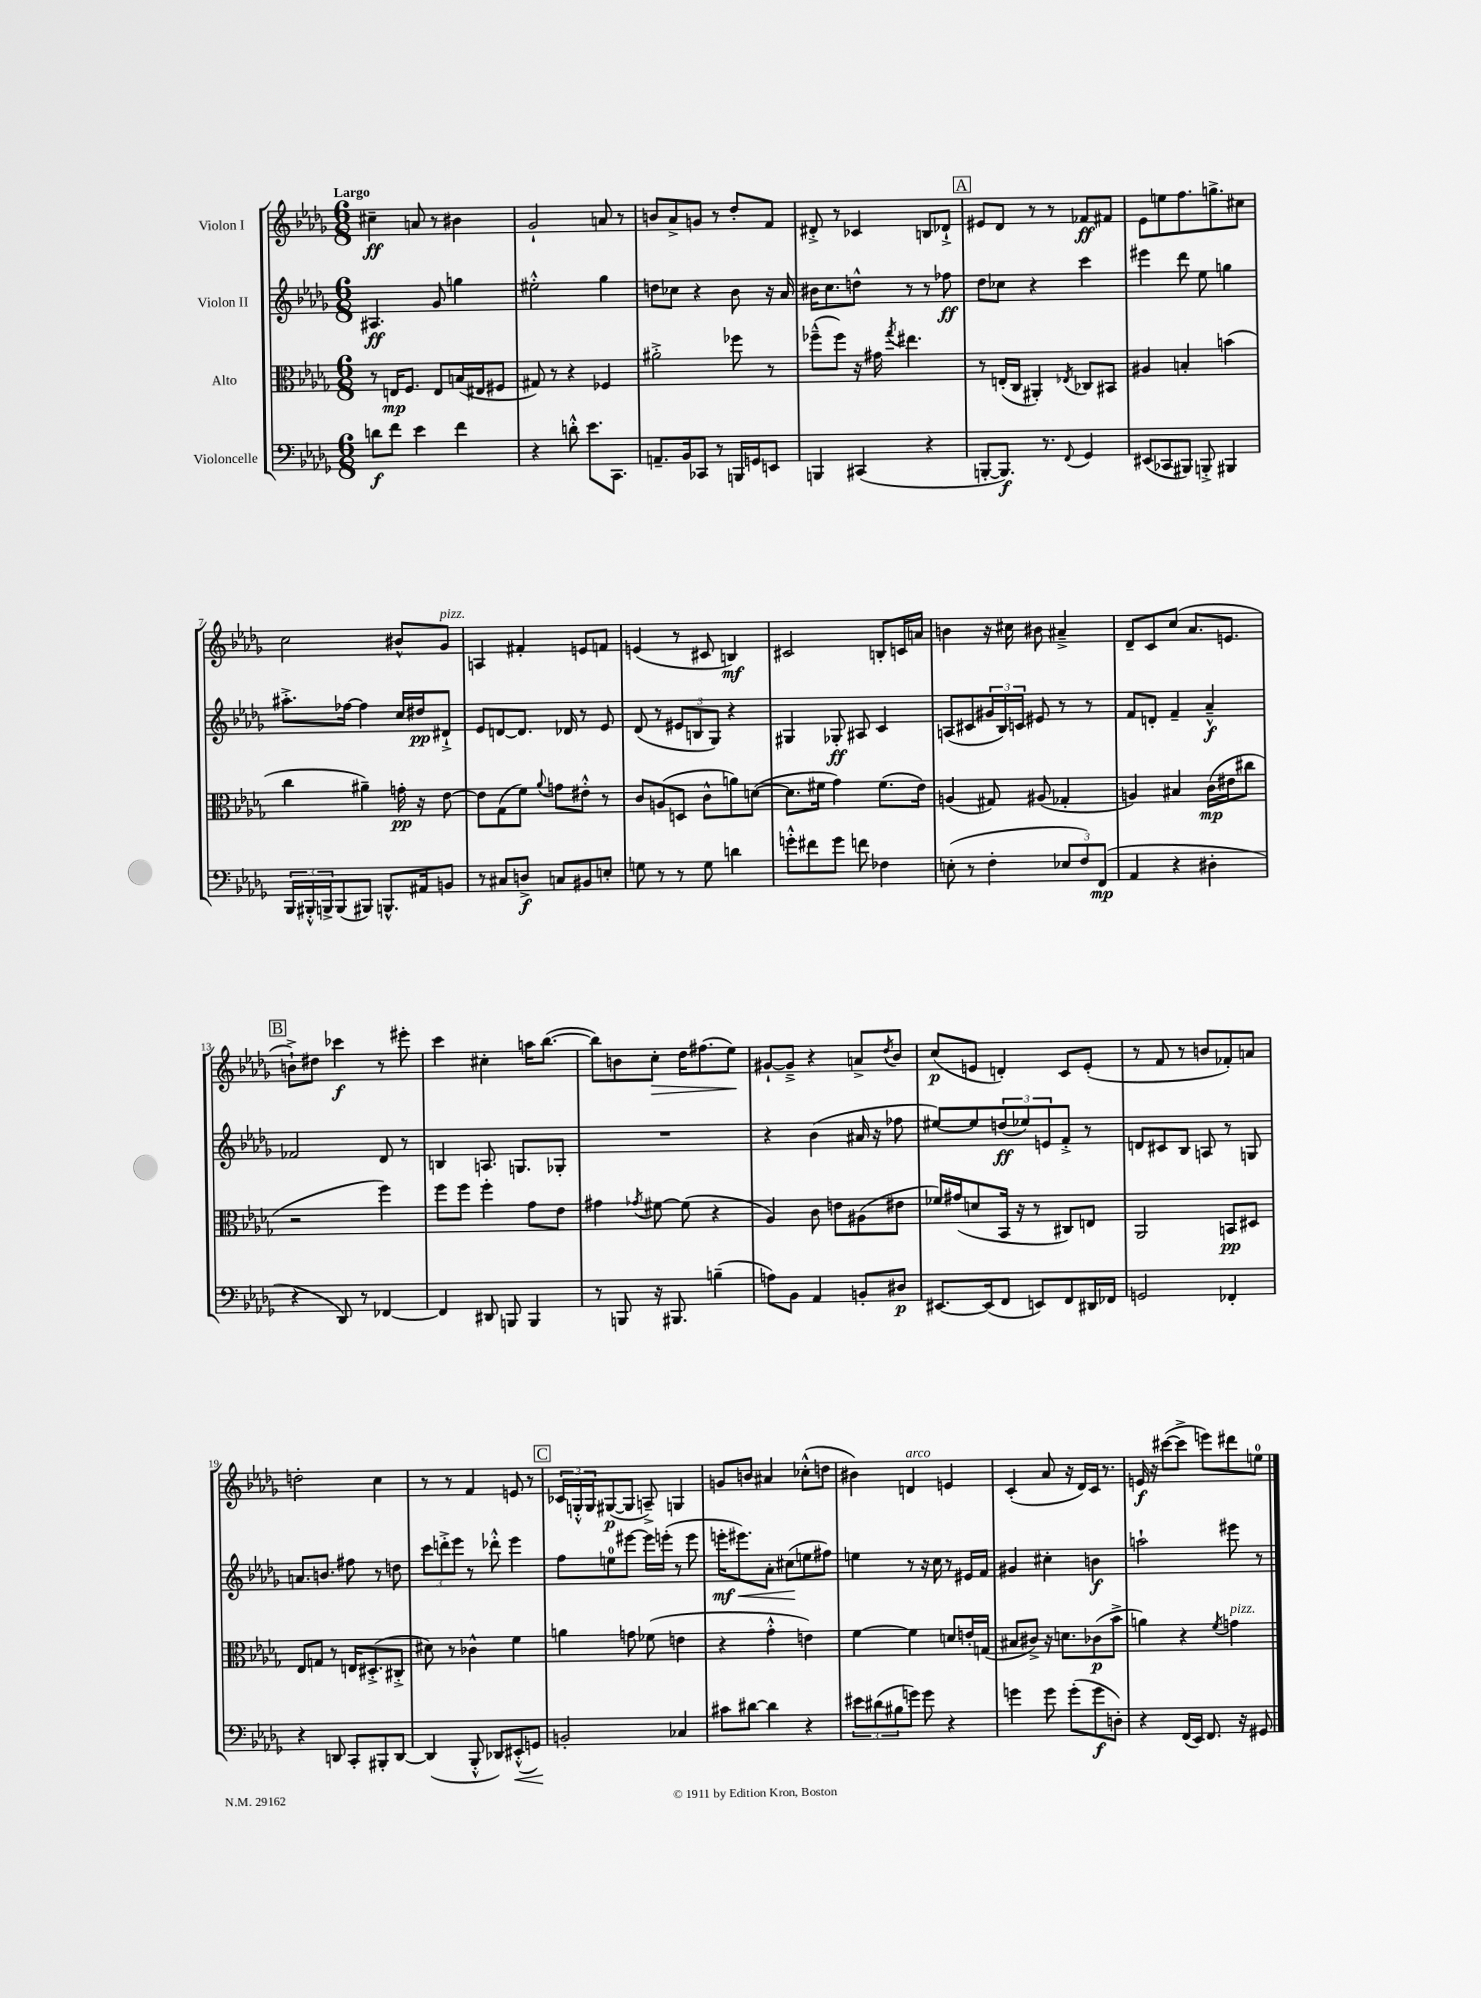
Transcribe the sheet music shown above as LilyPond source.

<<
\new StaffGroup <<
\new Staff = "s0" \with { instrumentName = "Violon I" } {
    \clef treble \key des \major \numericTimeSignature \time 6/8 \tempo "Largo"
    cis''4--\ff a'8 r8 bis'4 |
    ges'2-! a'8 r8 |
    b'8 aes'8-> g'8 r8 des''8-. f'8 |
    dis'8-.-> r8 ces'4 b8 des'8-!-> |
    \mark \markup { \box "A" } eis'8 des'8 r8 r8 fes'8\ff fis'8 |
    ees'8 e''8 f''8. g''8.-> cis''8 |
    c''2 bis'8-^ ges'8^\markup { \italic "pizz." } |
    a4 fis'4-. e'8 f'8 |
    e'4( r8 cis'8 b4\mf) |
    cis'2 b8-. c'16 a'16 |
    b'4 r16 cis''16 bis'8 ais'4---> |
    des'8-- c'8 c''8( aes'8. e'8. |
    \mark \markup { \box "B" } b'8-!->) dis''8 ces'''4\f r8 eis'''8-. |
    c'''4 cis''4-. a''16 bes''8.~( |
    bes''8) b'8 c''8-.\> des''16 fis''8.( ees''8\!) |
    gis'8~-! gis'8---> r4 a'8-> \acciaccatura { des''8 } bes'8 |
    c''8\p( e'8 d'4-.) c'8 e'8-.( |
    r8 f'8 r8 b'8 fes'8-.) a'8 |
    d''2-. c''4 |
    r8 r8 f'4 e'8 r8 |
    \mark \markup { \box "C" } \tuplet 3/2 { ces'16 g16-.-^ g16 } gis8~\p( gis8 a8--->) g4 |
    g'8 b'8 ais'4 ces''8-.-^( d''8 |
    bis'4) d'4^\markup { \italic "arco" } e'4 |
    c'4-.( aes'8 r16 des'16) c'16 r8. |
    e'16\f r16 cis'''8~( cis'''8-> e'''8) dis'''8 e''8-0 \bar "|." |
}
\new Staff = "s1" \with { instrumentName = "Violon II" } {
    \clef treble \key des \major \numericTimeSignature \time 6/8
    ais4.\ff ges'8 g''4 |
    eis''2-.-^ ges''4 |
    d''8 ces''8 r4 bes'8 r16 aes'16 |
    bis'16 c''8. d''8-^ r8 r8 fes''8\ff |
    \mark \markup { \box "A" } des''8 ces''8 r4 c'''4 |
    eis'''4 des'''8 ees''8 g''4 |
    ais''8.-.-> fes''16~ fes''4 c''16 dis''16\pp dis'8-!-> |
    ees'8 d'8~ d'8. des'16 r8 ees'8 |
    des'8( r8 \tuplet 3/2 { eis'8 b8 ges8) } r4 |
    gis4 ges8-.\ff ais8 c'4 |
    a8( cis'8 \tuplet 3/2 { gis'16 bes16) c'16 } eis'8 r8 r8 |
    f'8 d'8-. f'4-- aes'4---^\f |
    \mark \markup { \box "B" } fes'2 des'8 r8 |
    b4 a8. g8. ges8-. |
    R2. |
    r4 bes'4( ais'16 r16 fes''8 |
    eis''8~) eis''8 \tuplet 3/2 { d''8\ff( ees''8) e'8 } f'8-.-> r8 |
    d'8 cis'8 bes8 a8 r8 g8 |
    a'8. b'8. fis''8 r8 d''8 |
    \tuplet 3/2 { c'''8 d'''8-.-> ees'''8 } r8 des'''8-.-^ ees'''4 |
    \mark \markup { \box "C" } f''8 e''8-0 eis'''8~ eis'''16 e'''16-.( r8 e'''8 |
    e'''16-.\mf\< eis'''8.) aes'8-. cis''8\!( e''8 fis''8) |
    e''4 r8 r16 c''16 r8 eis'16 f'16 |
    gis'4 cis''4-. b'4\f |
    a''2-! eis'''8 r8 \bar "|." |
}
\new Staff = "s2" \with { instrumentName = "Alto" } {
    \clef alto \key des \major \numericTimeSignature \time 6/8
    r8 e16\mp f8. e8 b16( eis16 fis8 |
    gis8) r8 r4 fes4 |
    ais'2-.-> fes''8 r8 |
    fes''8---^( fes''8) r16 gis'16 \acciaccatura { ges''8 } eis''4. |
    \mark \markup { \box "A" } r8 e16-.( c16 ais,4-.) \acciaccatura { ees8 } ces8 bis,8 |
    ais4 b4-. b'4( |
    c''4 ais'4--) g'16-.\pp r16 ees'8~ |
    ees'8 ges8( f'8) \appoggiatura { aes'8 } g'8 eis'8-.-^ r8 |
    c'8 a8( d8 c'8-^ a'8) d'8~( |
    d'8. fis'16 ges'4) fis'8.( ees'16) |
    a4( gis8) ais8( ges4-. |
    a4) bis4 c'16\mp( eis'16 cis''8 |
    \mark \markup { \box "B" } r2 f''4) |
    f''8 f''8 f''4-. ges'8 ees'8 |
    gis'4 \acciaccatura { ges'8 } fis'8~ fis'8( r4 |
    aes4) c'8 e'8 ais8( eis'8 |
    fes'16) gis'16( d'8 bes,16 r16 r8 cis8) e8 |
    aes,2 b,8\pp dis8 |
    ees8 g8 r8 e16 dis8.-.->( cis8-.-> |
    dis'8) r8 ces'4-^ f'4 |
    \mark \markup { \box "C" } a'4 g'8 fes'8( e'4 |
    r4 ges'4-.-^ e'4) |
    f'4~ f'4 d'8 e'16-. g16( |
    bis8 cis'8->) r16 d'8. ces'8\p( bes'8-> |
    a'4) r4 \acciaccatura { f'8 } g'4^\markup { \italic "pizz." } \bar "|." |
}
\new Staff = "s3" \with { instrumentName = "Violoncelle" } {
    \clef bass \key des \major \numericTimeSignature \time 6/8
    d'8\f f'8 ees'4 f'4 |
    r4 d'8-.-^ ees'8. c,8. |
    a,8.-- bes,16 ces,8 r8 b,,16 g,16 e,8 |
    b,,4 cis,4( r4 |
    \mark \markup { \box "A" } b,,8~-. b,,8.\f) r8. \appoggiatura { f,8 } ges,4 |
    eis,8( ces,8 bis,,8) b,,8-.-> bis,,4 |
    \tuplet 3/2 { bes,,16 bis,,16-.-^ b,,16-> } b,,8( bis,,8) b,,8.-^ ais,16 b,8 |
    r8 cis8 d8->\f c8 bis,8 e8-. |
    g8 r8 r8 g8 d'4 |
    g'8-.-^ fis'8 g'8 f'8 fes4 |
    e8-.( r8 f4-. \tuplet 3/2 { ees8 f8) f,8\mp( } |
    aes,4 r4 dis4-. |
    \mark \markup { \box "B" } r4 des,8) r8 fes,4~ |
    fes,4 dis,8 b,,8 b,,4 |
    r8 b,,8 r16 bis,,8. b4--( |
    a8) bes,8 aes,4 b,8-. dis8\p |
    eis,8.~ eis,16( f,8 e,8) f,8 dis,16 fes,16 |
    g,2 fes,4-. |
    r4 d,8 c,8-. bis,,8-. d,8~ |
    d,4( bes,,8-.-^ des,8) eis,8-.-^\<( g,8) |
    \mark \markup { \box "C" } b,2-.\! ces4 |
    cis'8 dis'8~ dis'4 r4 |
    \tuplet 3/2 { eis'8 dis'8( bis8 } g'8) g'8 r4 |
    g'4 g'8 g'8-.( g'8\f d8-.) |
    r4 f,16( ees,16) f,8. r16 gis,8 \bar "|." |
}
>>
>>
